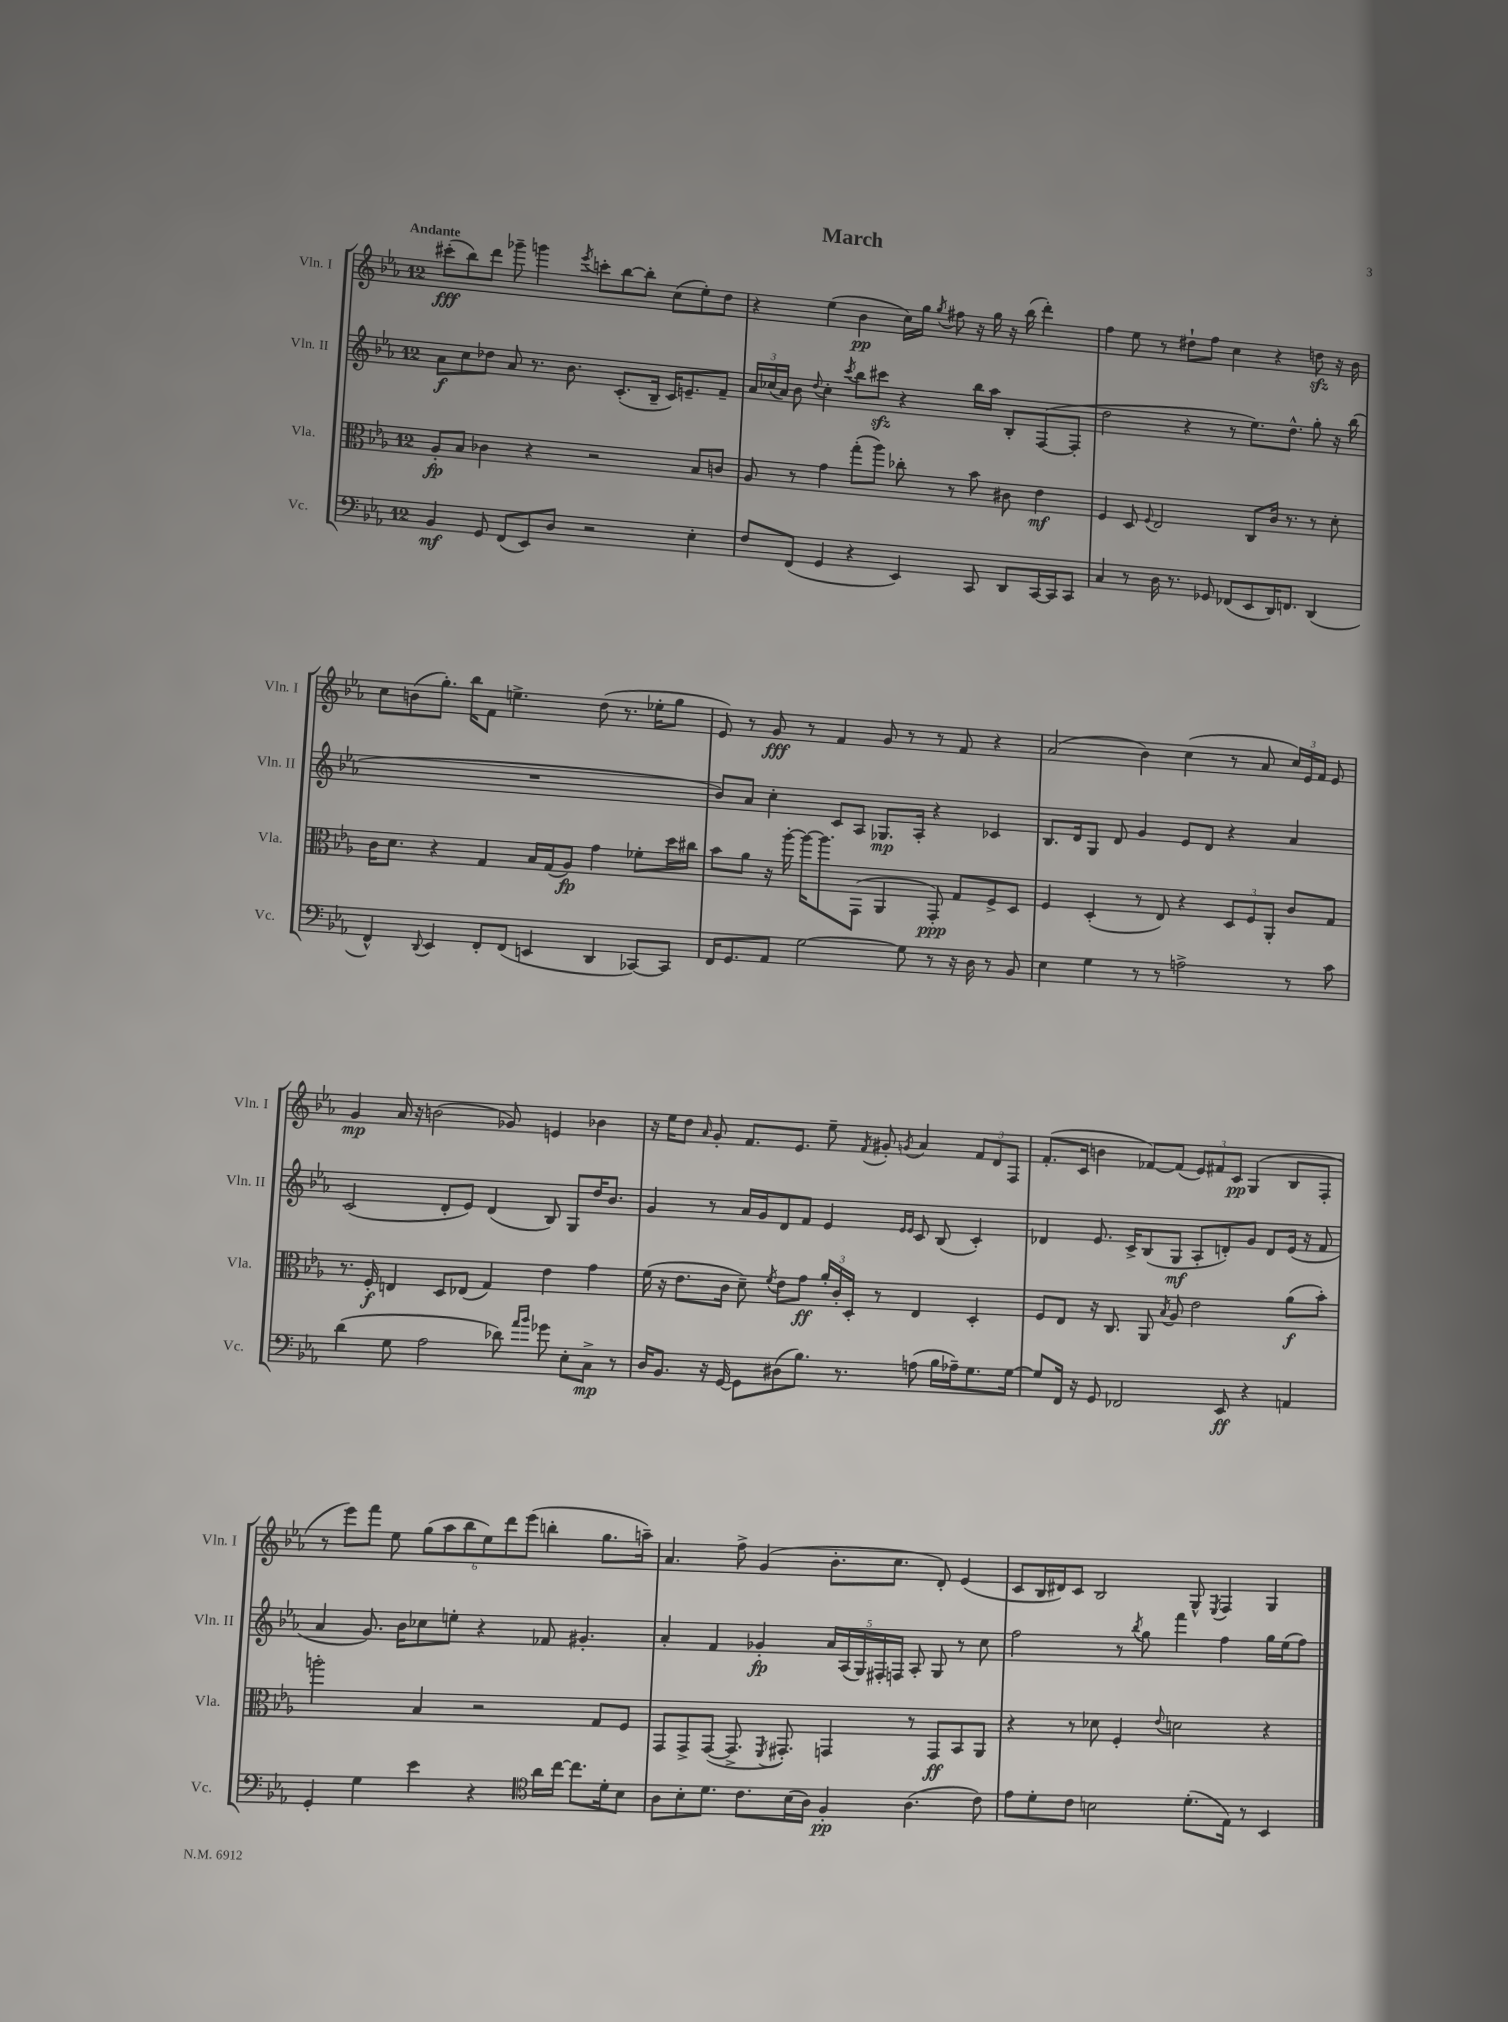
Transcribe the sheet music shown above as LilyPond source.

\header { title = "March" }
<<
\new StaffGroup <<
\new Staff = "s0" \with { instrumentName = "Vln. I" shortInstrumentName = "Vln. I" } {
    \clef treble \key ees \major \once \override Staff.TimeSignature.style = #'single-digit \time 12/8 \tempo "Andante"
    \autoBeamOff cis'''8[-.\fff( bes''8) d'''8] ges'''8-- g'''4 \acciaccatura { ees'''8 } c'''8[-. bes''8~ bes''8]-. c''8[( ees''8-.) d''8] |
    r4 ees''4( bes'4\pp c''16[) g''16] \acciaccatura { g''8 } fis''8 r16 g''16 r16 bes''16( d'''4-.) |
    f''4 ees''8 r8 dis''8[-! f''8] c''4 r4 d''8\sfz r16 bes'16 |
    c''8[ b'8( g''8.]-.) bes''16[ f'8] e''4.-> d''8( r8. ees''16[-. g''8] |
    ees'8) r8 g'8\fff r8 f'4 g'8 r8 r8 f'8 r4 |
    aes'2( bes'4) c''4( r8 aes'8 \tuplet 3/2 { c''16[) ees'16 f'16] } ees'8 |
    g'4\mp aes'16 r16 b'2( ges'8) e'4 bes'4 |
    r16 ees''16[ d''8] \grace { aes'16 } g'8-. f'8.[ ees'8.] ees''8-- \acciaccatura { f'8 } gis'8-. \acciaccatura { g'8 } aes'4 \tuplet 3/2 { f'8[ d'8 f8] } |
    f'8.[-.( c'16] b'4 fes'8[~) fes'8]( \tuplet 3/2 { ees'8[) fis'8 c'8]\pp } g4( bes8[ f8]-. |
    r8 ees'''8[) f'''8] ees''8 \tuplet 6/4 { g''8[( aes''8 bes''8 ees''8) d'''8 ees'''8]( } b''4-. g''8.[ a''16]--) |
    aes'4. f''8-> g'4( bes'8.[-. c''8.] d'8-.) ees'4( |
    c'8[ bes16 dis'16) c'8] bes2 g8-^ \acciaccatura { ees8 } f4 g4 \bar "|." |
}
\new Staff = "s1" \with { instrumentName = "Vln. II" shortInstrumentName = "Vln. II" } {
    \clef treble \key ees \major \once \override Staff.TimeSignature.style = #'single-digit \time 12/8
    \autoBeamOff aes'8[\f c''8 des''8] aes'8 r8. bes'8. c'8.[-.( bes16]-- c'16[) e'8.-- f'8]-- |
    \tuplet 3/2 { aes'16[ ces''16( aes'16]) } bes'8 \appoggiatura { d''8 } ces''4-. \acciaccatura { c'''8 } bes''8[ cis'''8]\sfz r4 bes''16[ aes''16] bes8[-. f8~( f8]-. |
    d''2 r4 r8 ees''8.[) d''8.]-^ g''8-. r16 bes''16( |
    R1. |
    bes'8[) aes'8] c''4-. c'8[ aes8] ges8.[\mp aes16]-. r4 ces'4 |
    bes8.[ d'16 g8] d'8 g'4 ees'8[ d'8] r4 aes'4 |
    c'2( d'8[-. ees'8]) d'4( bes8) g8[ d''16 bes'8.] |
    g'4 r8 aes'16[ g'16 d'8 f'8] ees'4 \grace { ees'16[ ees'16] } c'8 bes8( c'4-.) |
    des'4 ees'8. c'16[-> bes8( g8]\mf aes8[-. d'8-.) g'8] d'8[ ees'16]( r16 f'8 |
    aes'4 g'8.) bes'16[ ces''8 e''8]-. r4 fes'8 gis'4.-. |
    aes'4-. f'4 ges'4-.\fp \tuplet 5/4 { aes'16[ aes16( g16) fis16-. f16] } aes8-. g8 r8 c''8 |
    f''2 r8 \acciaccatura { bes''8 } g''8 f'''4 f''4 g''16[ ees''16( f''8]) \bar "|." |
}
\new Staff = "s2" \with { instrumentName = "Vla." shortInstrumentName = "Vla." } {
    \clef alto \key ees \major \once \override Staff.TimeSignature.style = #'single-digit \time 12/8
    \autoBeamOff aes8[-.\fp bes8] ces'4 r4 r2 bes8[ c'8] |
    aes8 r8 g'4 g''8[-.( aes''8]) ces''8-. r8 bes'8 cis'8 ees'4\mf |
    f4 d8 \appoggiatura { f8 } ees2 c8[ c'16] r8. r8 d'8-. |
    c'16[ d'8.] r4 g4 bes16[ g16( aes8]\fp) g'4 fes'8[-. d''16 cis''16] |
    bes'8[ aes'8] r16 aes''16~-. aes''16[~ aes''8. g,8]( aes,4 g,8-.\ppp) g8[ f8-> d8] |
    f4 d4-.( r8 ees8) r4 \tuplet 3/2 { d8[ f8 aes,8]-. } c'8[ g8] |
    r8. f16-.\f e4 d8[ ees8]( g4) ees'4 g'4 |
    f'16( r16 ees'8.[ c'16] d'8--) \acciaccatura { f'8 } ees'8[ g'8]\ff \tuplet 3/2 { aes'16[-. c'16-. d16]-. } r8 ees4 d4-. |
    f8[ ees8] r16 c8. aes,8 \acciaccatura { bes8 } aes8 ees'2 aes'8[\f( bes'8]-.) |
    a''2-. bes4 r2 g8[ f8] |
    g,8[ g,8-> g,8]~( g,8.-> \acciaccatura { f,8 } gis,8.-.) g,4 r8 g,8[\ff bes,8 aes,8] |
    r4 r8 des'8 f4-. \appoggiatura { ees'8 } d'2 r4 \bar "|." |
}
\new Staff = "s3" \with { instrumentName = "Vc." shortInstrumentName = "Vc." } {
    \clef bass \key ees \major \once \override Staff.TimeSignature.style = #'single-digit \time 12/8
    \autoBeamOff bes,4\mf g,8 f,8[( ees,8) d8] r2 ees4-. |
    f8[ f,8]( g,4 r4 ees,4) c,8 d,8[ c,16~ c,16 c,8] |
    c4 r8 d16 r8. ges,8 fes,8[( ees,8 d,16) f,8.] d,4( |
    f,4-^) \appoggiatura { d,8 } ees,4 f,8[-. f,8]( e,4 d,4 ces,8[~) ces,8] |
    f,16[ g,8. aes,8] g2~ g8 r8 r16 d16 r8 bes,8 |
    ees4 g4 r8 r8 a2-> r8 c'8 |
    d'4( g8 aes2 des'8) \grace { aes'16[ bes'16] } ges'8 ees8[-. c8]->\mp r8 |
    d16[ bes,8.] r16 g,16~ g,8[ dis8( bes8.]) r8. a8( bes16[ aes16--) g8. g16]~ |
    g8[ f,16] r16 g,8 fes,2 ees,8\ff r4 a,4 |
    g,4-. g4 ees'4 r4 \clef tenor aes'16[ c''16]~ c''8.[ d'16-. bes8] |
    aes8[ bes8-. d'8.] c'8.[ bes16( aes16]) f4-.\pp aes4.( c'8) |
    ees'8[ d'8-. c'8] b2 d'8.[-.( ees16]) r8 bes,4 \bar "|." |
}
>>
>>
\layout { \context { \Score \remove "Bar_number_engraver" } }
